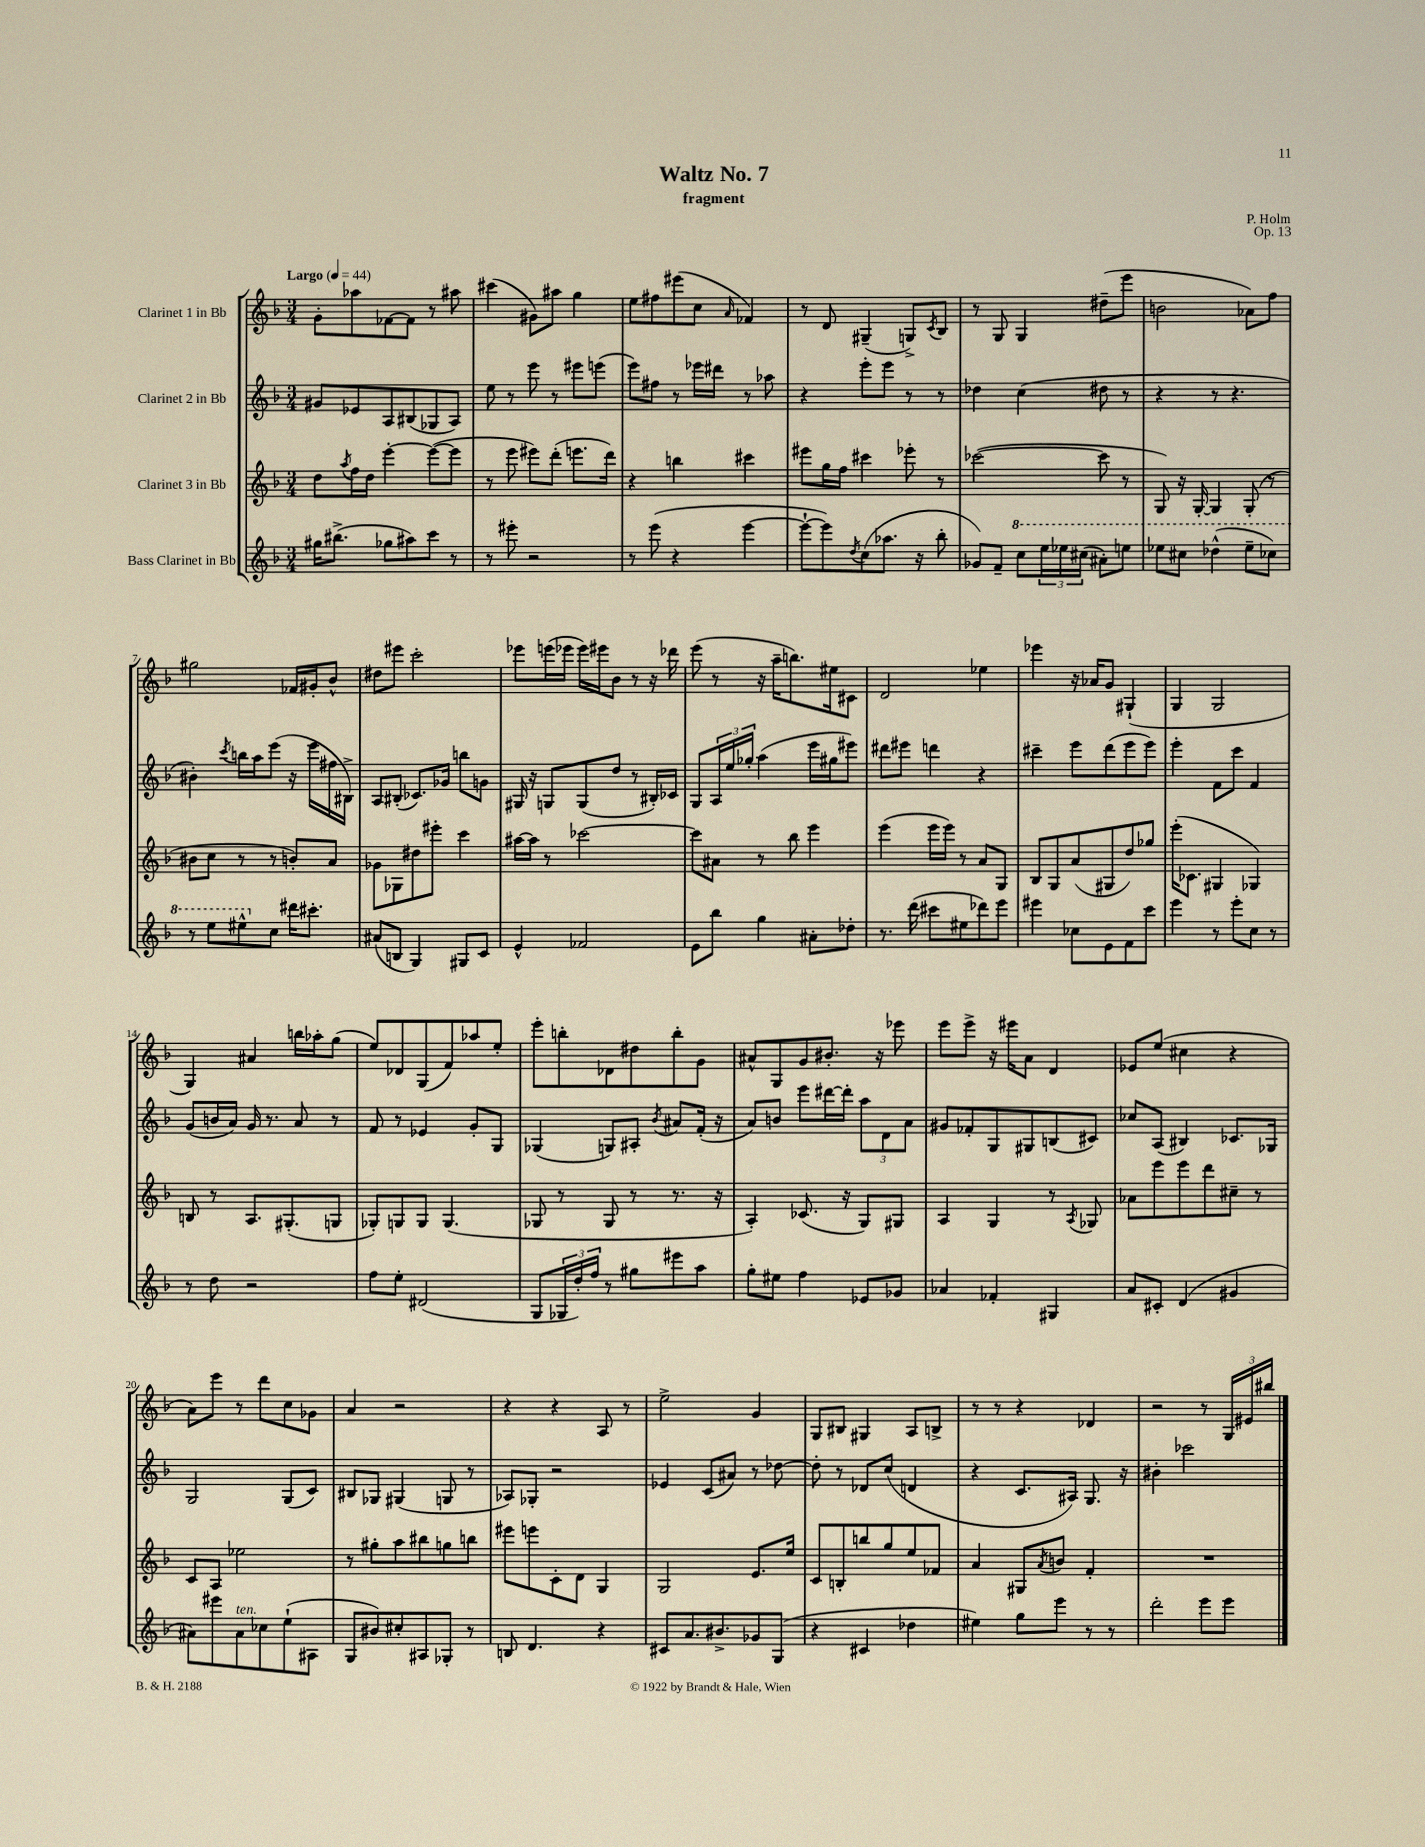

**kern	**kern	**kern	**kern
*staff4	*staff3	*staff2	*staff1
*clefG2	*clefG2	*clefG2	*clefG2
*k[b-]	*k[b-]	*k[b-]	*k[b-]
*M3/4	*M3/4	*M3/4	*M3/4
*MM44	*MM44	*MM44	*MM44
16gg#	8dd	8g#	8g'
(8.bb#^	.	.	.
.	8qaa	.	.
.	16ff	8e-	8aa-
.	16dd	.	.
8gg-	[4eee'	8A	[8f-
8aa#)	.	(8B#	8f-]
8ccc	(8eee_	8G-	8r
8r	8eee]	8A)	8aa#
=	=	=	=
8r	8r	8ee	(4ccc#
8eee#'	8eee	8r	.
2r	8eee#)	8eee	8g#)
.	(8ddd'	8r	8aa#
.	8.eee	8eee#	4gg
.	.	(8eee	.
.	16ddd)	.	.
=	=	=	=
8r	4r	8eee)	8ee
(8eee	.	8ff#	8ff#
4r	4bb	8r	(8eee#
.	.	16eee-	8cc
.	.	16ddd#	.
.	.	.	16qqa
[4eee	4ccc#	8r	4f-)
.	.	8aa-	.
=	=	=	=
8eee`_	8eee#	4r	8r
8eee])	16gg	.	8d
.	16ff	.	.
8qdd	.	.	.
(8cc	4ccc#	8eee'	(4G#~
8.aa-	.	8eee	.
.	8eee-'	8r	8G^)
16r	.	.	.
.	.	.	8qc
8bb-'	8r	8r	8B-
=	=	=	=
8g-)	([2ccc-	4dd-	8r
8f~	.	.	8G
8ccc	.	(4cc	4G
24eee	.	.	.
24eee-	.	.	.
(24ccc#	.	.	.
8aa#')	8ccc-]	8dd#	(8dd#~
8eee	8r	8r	8eee
=	=	=	=
8eee-	8G)	4r	2b
8ccc#	16r	.	.
.	[16G'	.	.
(4ddd-^^	4G]	8r	.
.	.	4.r	.
8eee-~	(8G'	.	8a-)
8ccc-)	8r	.	8ff
=	=	=	=
8r	8b#	4b#')	2gg#
8eee	8cc	.	.
.	.	8qccc	.
8eee#^^	8r	16bb	.
.	.	16aa	.
8cc	8r	(8eee	.
16ddd#	8b')	16r	16f-
8.ccc#'	.	16eee	16g#'
.	8a	16ff#	8b-^^
.	.	16B#^)	.
=	=	=	=
(8a#	8g-	8A	8dd#
8B	8G-	(8B#'	8eee#
4G)	8dd#	8.c-)	2ccc'
.	8eee#'	.	.
.	.	16g-	.
8G#	4ccc	8bb	.
8c	.	8g	.
=	=	=	=
4e^^	[16aa#	16G#	8eee-
.	16aa#]	16r	.
.	8r	8G	(16eee
.	.	.	16eee-
2f-	[2ccc-	(8G	16eee-)
.	.	.	16eee#
.	.	8dd	8b-
.	.	8r	8r
.	.	16B#')	16r
.	.	16c-	16ddd-
=	=	=	=
8e	8ccc-]	8G	(8eee
8bb-	8a#	24A	8r
.	.	24ee	.
.	.	24gg-'	.
4gg	8r	(4aa	16r
.	.	.	16aa~
.	8bb-	.	8.bb)
8a#'	4eee	16eee	.
.	.	16gg#	16ee#
8dd-'	.	8eee#)	8c#
=	=	=	=
8.r	(4eee	8ddd#	2d
.	.	8eee#	.
(16ddd	.	.	.
8ccc#	16eee	4ddd	.
.	16eee)	.	.
8ee#	8r	.	.
8ddd-)	8a	4r	4ee-
8eee	8G	.	.
=	=	=	=
4eee#	8B-	4ccc#~	4eee-
.	8G	.	.
8cc-	(8a	8eee	16r
.	.	.	16a-
8e	8G#	(8ddd	8g
8f	8dd)	8eee	(4G#`
8ccc	8gg-	8eee)	.
=	=	=	=
4eee	(16eee'	4eee'	4G
.	8.c-	.	.
8r	4G#	8f	2G
8eee'	.	8ccc	.
8cc	4G-)	4f	.
8r	.	.	.
=	=	=	=
8r	8B	(8g	4G)
8dd	8r	16b	.
.	.	16a)	.
2r	8.A	16g	4a#
.	.	8.r	.
.	(8.G#'	.	.
.	.	8a	16bb
.	.	.	16aa-'
.	8G	8r	(8gg
=	=	=	=
8ff	8G-')	8f	8ee)
8ee'	8G	8r	8d-
(2d#	8G	4e-	(8G
.	(4.G	.	8f)
.	.	8g'	8aa-
.	.	8G	8ee'
=	=	=	=
8G	8G-	(4G-	8eee'
24G-	8r	.	8bb'
24dd')	.	.	.
24ff	.	.	.
8r	8G-	8G)	8d-
8gg#	8r	8A#'	8dd#
.	.	8qb-	.
8eee#	8.r	8a#	8bb'
8aa	.	(16f'	8g
.	16r	16r	.
=	=	=	=
8gg'	4A')	8a)	8a#^^
8ee#	.	8b	8G
4ff	(8.c-	8eee	8g
.	.	[16ddd#	8.b#'
.	16r	16ddd#']	.
8e-	8G)	12aa	.
.	.	.	16r
.	.	12d	.
8g-	8G#	.	8eee-
.	.	12a	.
=	=	=	=
4a-	4A	8g#	8eee
.	.	8f-'	8eee^
4f-'	4G	8G	16r
.	.	.	16eee#
.	.	8G#	8a
4G#	8r	(8B	4d
.	8qA	.	.
.	8G-	8c#)	.
=	=	=	=
8a	8a-	8cc-	8e-
8c#'	8eee	(8A	(8ee
(4d	8eee	4B#)	4cc#
.	8ddd	.	.
4g#	8cc#~	8.c-	4r
.	8r	.	.
.	.	16G-	.
=	=	=	=
8a#)	8c	2G	8a)
8eee#	8A	.	8eee
8a#	2ee-	.	8r
8cc-	.	.	8ddd
(8ee`	.	(8G	8cc
8A#	.	8c)	8g-
=	=	=	=
8G	8r	8B#	4a
8b#)	8gg#'	8G-	.
8cc#'	8aa	(4G#	2r
8A#	8bb#	.	.
8G-'	8gg	8G	.
8r	8bb	8r	.
=	=	=	=
8B	8eee#	8A-)	4r
4.d	8eee	8G-'	.
.	8c'	2r	4r
.	8d	.	.
4r	4G	.	8A
.	.	.	8r
=	=	=	=
8c#	2G	4e-	2ee^
8.a	.	.	.
.	.	(8c	.
8.b#^	.	.	.
.	.	8a#)	.
8g-	8.e	8r	4g
(8G	.	[8dd-	.
.	16ee	.	.
=	=	=	=
4r	8c	8dd-']	8G
.	8B'	8r	8B#
4c#	8bb	8d-	4G#
.	8gg	(8cc	.
4dd-	8ee	4d	8A
.	8f-	.	8B^
=	=	=	=
4ee#)	4a	4r	8r
.	.	.	8r
8gg	8G#	8.c	4r
.	8qa	.	.
8eee	8b	.	.
.	.	16A#)	.
8r	4f'	8.G	4d-
8r	.	.	.
.	.	16r	.
=	=	=	=
2ddd'	2.r	4b#'	2r
.	.	2ccc-	.
8eee	.	.	8r
8eee	.	.	24G
.	.	.	24e#
.	.	.	24bb#
==	==	==	==
*-	*-	*-	*-
